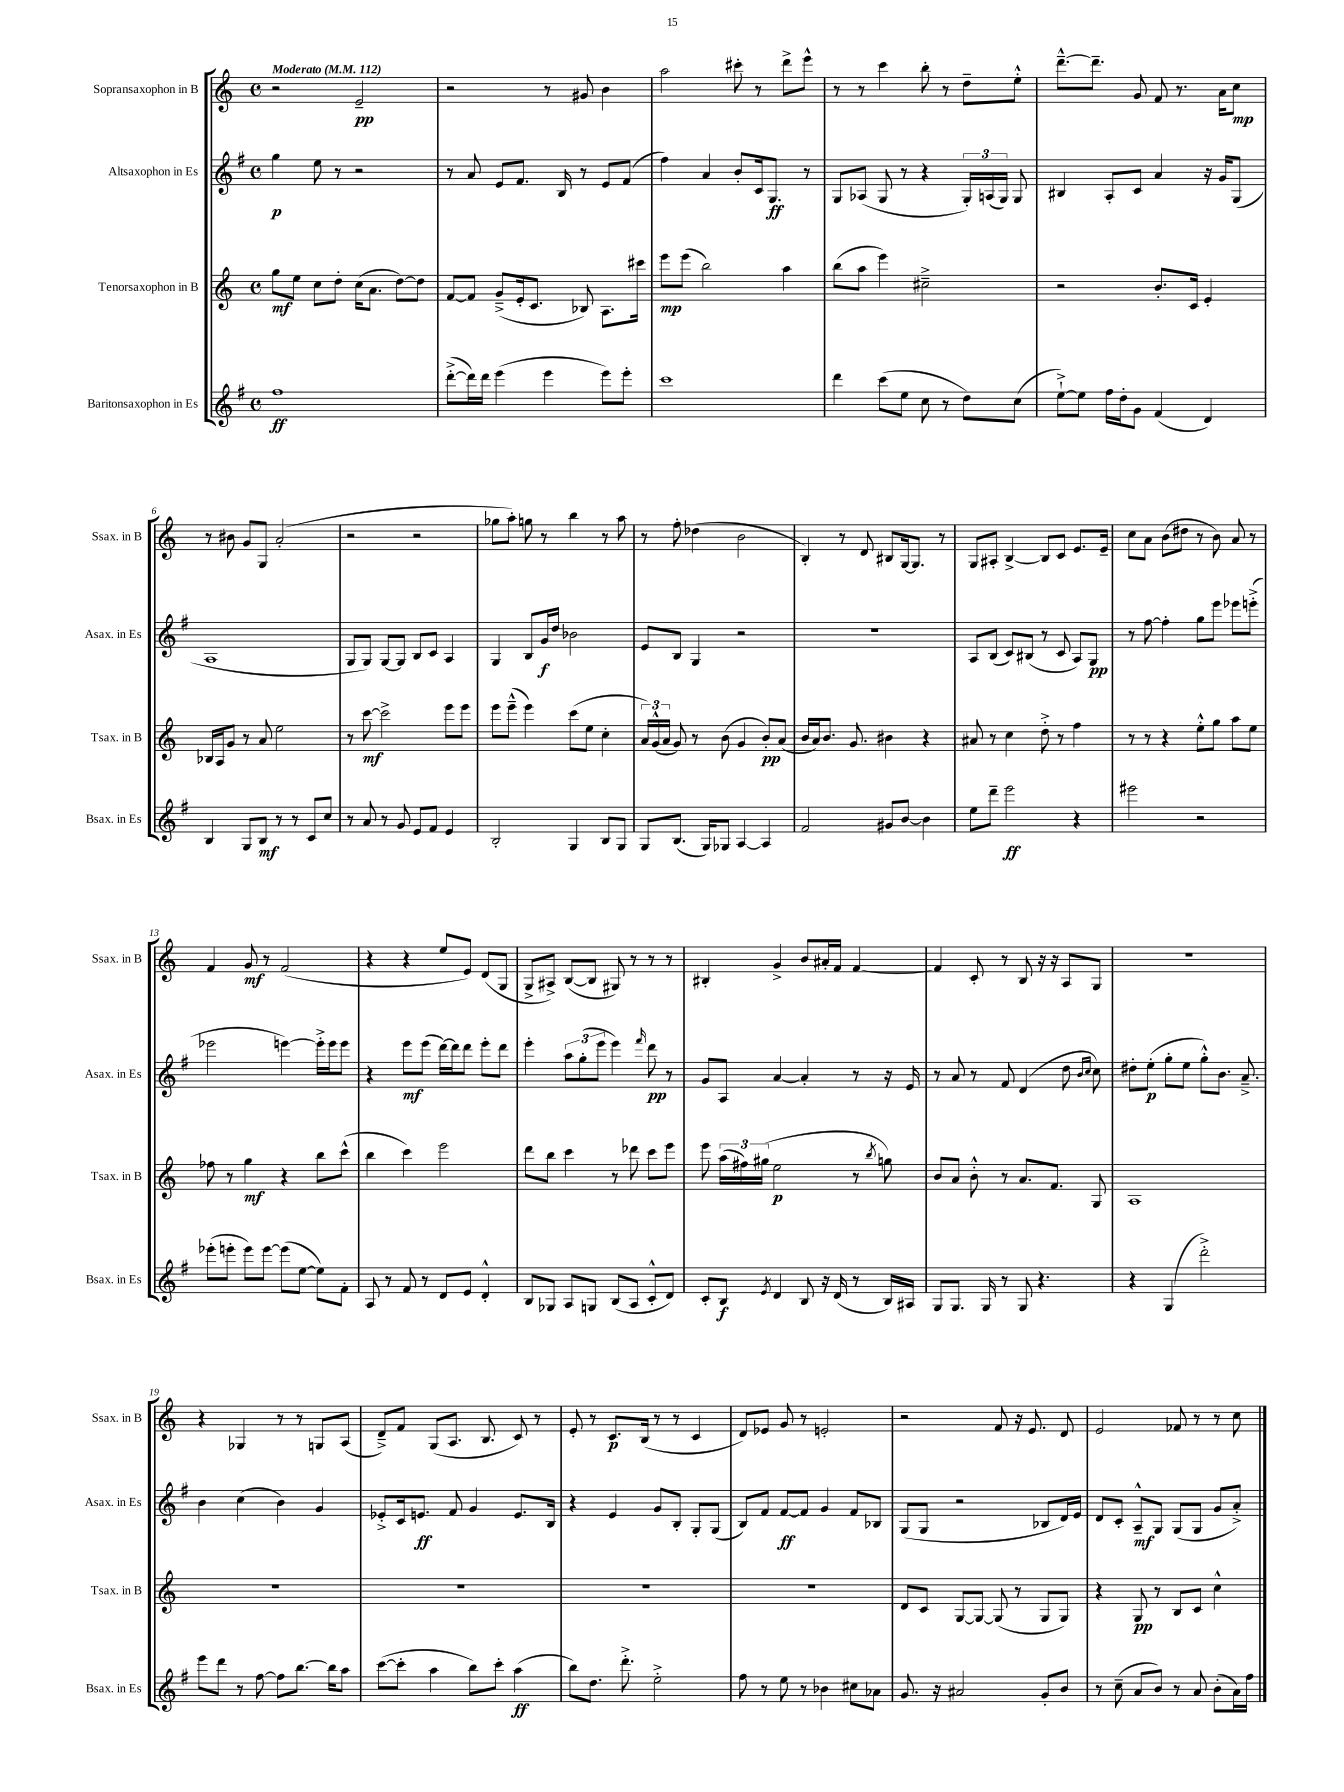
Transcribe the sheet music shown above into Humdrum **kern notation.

**kern	**kern	**kern	**kern
*staff4	*staff3	*staff2	*staff1
*clefG2	*clefG2	*clefG2	*clefG2
*k[f#]	*k[]	*k[f#]	*k[]
*M4/4	*M4/4	*M4/4	*M4/4
*met(c)	*met(c)	*met(c)	*met(c)
*MM112	*MM112	*MM112	*MM112
1ff#	8gg	4gg	2r
.	8ee	.	.
.	8cc	8ee	.
.	8dd'	8r	.
.	(16cc	2r	2e~
.	8.a	.	.
.	[8dd)	.	.
.	8dd]	.	.
=	=	=	=
([8ddd'^	[8f	8r	2r
16ddd])	8f]	8a	.
16ddd	.	.	.
(4eee	(8g~^	8e	.
.	16e'	8.f#	.
.	8.c	.	.
4eee	.	.	8r
.	.	16B	.
.	8B-)	8r	8g#
8eee)	8.A	8e	4b
8eee'	.	(8f#	.
.	16ccc#	.	.
=	=	=	=
1ccc	8eee	4ff#)	2aa
.	(8eee	.	.
.	2bb)	4a	.
.	.	8b'	8ccc#'
.	.	16c	8r
.	.	8.G	.
.	4aa	.	8ddd^
.	.	8r	8eee^^
=	=	=	=
4ddd	(8bb	8G	8r
.	8aa	(8A-	8r
(8ccc	4eee)	8G	4ccc
8ee	.	8r	.
8cc	2cc#~^	4r	8bb'
8r	.	.	8r
8dd)	.	24G')	8dd~
.	.	(24A	.
.	.	24G)	.
(8cc	.	8G	8ee'^^
=	=	=	=
[8ee`^)	2r	4B#	[8.ddd~^^
8ee]	.	.	.
.	.	.	8.ddd~]
16ff#	.	8A'	.
16dd'	.	.	.
8g	.	8c	8g
(4f#	8.b'	4a	8f
.	.	.	8.r
.	16c	.	.
4d)	4e'	16r	.
.	.	16g	16a
.	.	(8G	8cc
=	=	=	=
4B	16B-	1A	8r
.	16A	.	.
.	8g	.	8b#
8G	8r	.	8g
8B	8a	.	8G
8r	2ee	.	(2a'
8r	.	.	.
8c	.	.	.
8cc	.	.	.
=	=	=	=
8r	8r	8G	2r
8a	[8ccc	8G)	.
8r	2ccc^]	[8G	.
8g	.	8G]	.
8e	.	8B	2r
8f#	.	8c	.
4e	8eee	4A	.
.	8eee	.	.
=	=	=	=
2B'	8eee	4G	8gg-
.	(8eee~^^	.	8aa')
.	4eee)	8B	8gg
.	.	16g	8r
.	.	16dd	.
4G	(8ccc	2b-	4bb
.	8ee	.	.
8B	4cc'	.	8r
8G	.	.	8aa
=	=	=	=
8G	24a)	8e	8r
.	(24g^^	.	.
.	24a	.	.
(8.B	8g)	8B	8ff'
.	8r	4G	(4dd-
16G)	.	.	.
8G-	(8b	.	.
[4A	4g	2r	2b
4A]	8b')	.	.
.	(8a	.	.
=	=	=	=
2f#	16b	1r	4B')
.	16a)	.	.
.	8.b	.	.
.	.	.	8r
.	8.g	.	.
.	.	.	8d
8g#	4b#	.	8B#
[8b	.	.	[16G
.	.	.	8.G]
4b]	4r	.	.
.	.	.	8r
=	=	=	=
8ee	8a#	8A	8G
8ddd~	8r	(8B	8A#'
2eee	4cc	8c)	[4B^
.	.	(8B#	.
.	8dd'^	8r	8B]
.	8r	8c	8c
4r	4ff	8A)	8.e
.	.	8G	.
.	.	.	16e~
=	=	=	=
2eee#	8r	8r	8cc
.	8r	[8ff#	8a
.	4r	4ff#']	(8b
.	.	.	8dd#
2r	8ee'^^	8gg	8r
.	8gg	8eee	8b)
.	8aa	8eee-	8a
.	8ee	(8eee'^	8r
=	=	=	=
(8eee-'	8ff-	2eee-	4f
8eee'	8r	.	.
8eee)	4gg	.	8g
[8eee	.	.	8r
(8eee]	4r	[4eee)	(2f
[8ee	.	.	.
8ee])	8bb	16eee'^]	.
.	.	16eee	.
8f#'	(8ccc^^	8eee	.
=	=	=	=
8A	4bb	4r	4r
8r	.	.	.
8f#	4ccc)	8eee	4r
8r	.	(8eee	.
8d	2eee	[16ddd)	8ee
.	.	16ddd]	.
8e	.	8ddd	8e)
4d'^^	.	8eee'	(8d
.	.	8ddd	8G
=	=	=	=
8B	8ddd	4eee'	8G^
8G-	8bb	.	8A#^)
8A	4ccc	12aa	([8B
.	.	(12gg'	.
8G	.	.	8B]
.	.	12eee	.
(8B	8r	4eee)	8G#)
8A	8ddd-	.	8r
.	.	16qqfff#	.
8c'^^	8ccc	8ddd	8r
8d)	8eee	8r	8r
=	=	=	=
8c'	8eee	8g	4B#'
8B	(24aa	8A	.
.	24ff#)	.	.
.	(24gg#	.	.
8qe	.	.	.
4d	2ee	[4a	4g^
8B	.	4a']	8b
16r	.	.	16a#'
(16d	.	.	16f
8r	8r	8r	[4f
.	8qbb	.	.
16B)	8gg)	16r	.
16A#	.	16e	.
=	=	=	=
8G	8b	8r	4f]
8.G	8a	8a	.
.	8b'^^	8r	8c'
16G	.	.	.
8r	8r	8f#	8r
8G	8.a	(4d	8B
4.r	.	.	16r
.	8.f	.	16r
.	.	8dd	8A
.	.	16qqb	.
.	.	16qqcc	.
.	8G	8cc)	8G
=	=	=	=
4r	1A	8dd#'	1r
.	.	(8ee'	.
(4G	.	8gg'	.
.	.	8ee	.
2ddd'^)	.	8gg'^^)	.
.	.	8.b	.
.	.	8.a~^	.
=	=	=	=
8eee	1r	4b	4r
8ddd	.	.	.
8r	.	(4cc	4G-
[8ff#	.	.	.
8ff#]	.	4b)	8r
[8.bb	.	.	8r
.	.	4g	8G
16bb]	.	.	.
8aa	.	.	(8A
=	=	=	=
([8ccc	1r	8e-'^	8d~^)
8ccc']	.	16c	8f
.	.	8.e	.
4aa	.	.	(8G
.	.	8f#	8.A
8bb)	.	4g	.
.	.	.	8.B
8ccc'	.	.	.
(4aa	.	8.e	8c)
.	.	.	8r
.	.	16B	.
=	=	=	=
8bb)	1r	4r	8e'
8.dd	.	.	8r
.	.	4e	8.c
8.ddd'^	.	.	.
.	.	.	(16B
2ee'^	.	8g	8r
.	.	8B'	8r
.	.	8G'	4c
.	.	(8G	.
=	=	=	=
8ff#	1r	8B)	8d)
8r	.	8f#	8e-
8ee	.	[8f#	8g
8r	.	8f#]	8r
4b-	.	4g	2e'
8cc#	.	8f#	.
8a-	.	8B-	.
=	=	=	=
8.g	8d	(8G	2r
.	8c	8G	.
16r	.	.	.
2a#	[8G	2r	.
.	8G_	.	.
.	(8G]	.	8f
.	8r	.	16r
.	.	.	8.e
8g'	8G	8B-	.
8b	8G)	16d)	8d
.	.	16e	.
=	=	=	=
8r	4r	8d	2e
(8cc~	.	8c'	.
8a	8G	8A~^^	.
8b)	8r	8G	.
8r	8B	(8G	8f-
8a	8c	8G	8r
(8b'	4cc^^	8g	8r
16a)	.	8a'^)	8cc
16ff#	.	.	.
==	==	==	==
*-	*-	*-	*-
